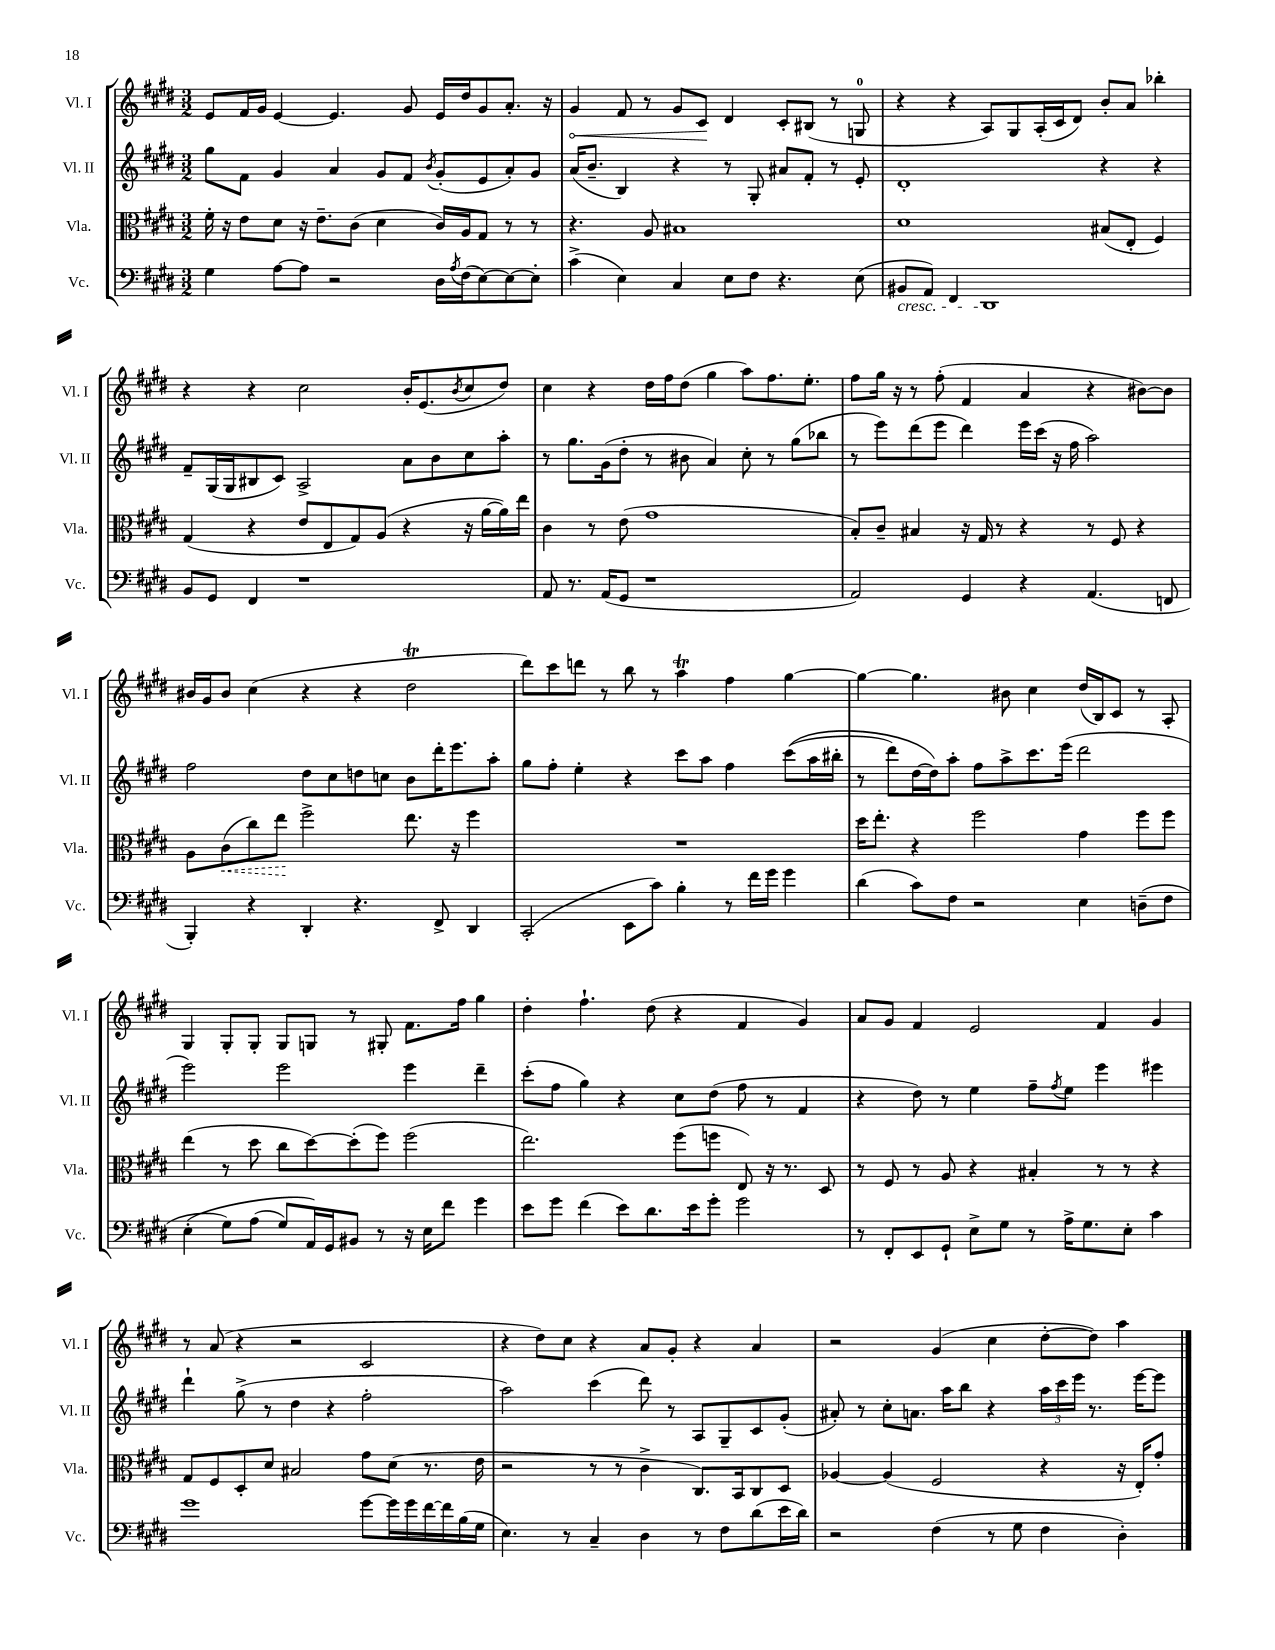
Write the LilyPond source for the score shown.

<<
\new StaffGroup <<
\new Staff = "s0" \with { instrumentName = "Vl. I" shortInstrumentName = "Vl. I" } {
    \clef treble \key e \major \numericTimeSignature \time 3/2
    e'8 fis'16 gis'16 e'4~ e'4. gis'8 e'16 dis''16 gis'8 a'8.-. r16 |
    \once \override Hairpin.circled-tip = ##t gis'4\< fis'8 r8 gis'8 cis'8\! dis'4 cis'8-. bis8( r8 g8-0 |
    r4 r4 a8) gis8 a16-.( cis'16 dis'8) b'8-. a'8 bes''4-. |
    r4 r4 cis''2 b'16-. e'8.( \acciaccatura { b'8 } cis''8 dis''8) |
    cis''4 r4 dis''16 fis''16 dis''8( gis''4 a''8) fis''8. e''8.-. |
    fis''8 gis''16 r16 r8 fis''8-.( fis'4 a'4 r4 bis'8~) bis'8 |
    bis'16 gis'16 bis'8 cis''4( r4 r4 dis''2\trill |
    dis'''8) cis'''8 d'''8 r8 b''8 r8 a''4\trill fis''4 gis''4~ |
    gis''4~ gis''4. bis'8 cis''4 dis''16( b16) cis'8 r8 a8-. |
    gis4 gis8-. gis8-. gis8 g8 r8 gis8-. fis'8. fis''16 gis''4 |
    dis''4-. fis''4.-! dis''8( r4 fis'4 gis'4) |
    a'8 gis'8 fis'4 e'2 fis'4 gis'4 |
    r8 a'8( r4 r2 cis'2 |
    r4 dis''8) cis''8 r4 a'8 gis'8-. r4 a'4 |
    r2 gis'4( cis''4 dis''8~-. dis''8) a''4 \bar "|." |
}
\new Staff = "s1" \with { instrumentName = "Vl. II" shortInstrumentName = "Vl. II" } {
    \clef treble \key e \major \numericTimeSignature \time 3/2
    gis''8 fis'8 gis'4 a'4 gis'8 fis'8 \acciaccatura { b'8 } gis'8-.( e'8 a'8-.) gis'8 |
    a'16( b'8.-- b4) r4 r8 gis8-. ais'8 fis'8-. r8 e'8-. |
    dis'1-. r4 r4 |
    fis'8-- gis16( gis16 bis8 cis'8) a2-> a'8 b'8 cis''8 a''8-. |
    r8 gis''8. gis'16( dis''8-. r8 bis'8 a'4) cis''8-. r8 gis''8( bes''8 |
    r8 e'''8) dis'''8( e'''8 dis'''4) e'''16 cis'''16( r16 fis''16 a''2) |
    fis''2 dis''8 cis''8 d''8 c''8 b'8 dis'''16-. e'''8. a''8-. |
    gis''8 fis''8-. e''4-. r4 cis'''8 a''8 fis''4 cis'''8(\( a''16 bis''16-. |
    r8 dis'''8) dis''16~ dis''16\) a''8-. fis''8 a''8-> cis'''8. e'''16( dis'''2 |
    e'''2) e'''2 e'''4 dis'''4-- |
    cis'''8-.( fis''8 gis''4) r4 cis''8 dis''8( fis''8 r8 fis'4 |
    r4 dis''8) r8 e''4 fis''8-- \acciaccatura { fis''8 } e''8 e'''4 eis'''4 |
    dis'''4-! gis''8->( r8 dis''4 r4 fis''2-. |
    a''2) cis'''4( dis'''8) r8 a8 gis8-- cis'8 gis'8-.( |
    ais'8-.) r8 cis''8-. a'8. a''16 b''8 r4 \tuplet 3/2 { a''16 cis'''16 e'''16 } r8. e'''16~ e'''8 \bar "|." |
}
\new Staff = "s2" \with { instrumentName = "Vla." shortInstrumentName = "Vla." } {
    \clef alto \key e \major \numericTimeSignature \time 3/2
    fis'16-. r16 e'8 dis'8 r16 e'8.-- cis'8( dis'4 cis'16) a16 gis8 r8 r8 |
    r4. a8 bis1 |
    dis'1 bis8( e8-. fis4) |
    gis4( r4 e'8 e8 gis8) a8( r4 r16 a'16~ a'16) e''16 |
    cis'4 r8 e'8( gis'1 |
    b8-.) cis'8-- bis4 r16 gis16 r8 r4 r8 fis8 r4 |
    a8 \once \override Hairpin.style = #'dashed-line cis'8\<( cis''8) e''8\! fis''2-> e''8. r16 fis''4 |
    R1. |
    dis''16 e''8.-. r4 fis''2 gis'4 fis''8 fis''8 |
    e''4( r8 dis''8 cis''8 dis''8~) dis''8-.( fis''8) fis''2( |
    e''2.) fis''8( f''8 e8) r16 r8. dis8 |
    r8 fis8 r8 a8 r4 bis4-. r8 r8 r4 |
    gis8 fis8 dis8-. dis'8 bis2 gis'8 dis'8( r8. e'16 |
    r2 r8 r8 cis'4-> cis8.) b,16 cis8 dis8 |
    aes4~ aes4( fis2 r4 r16 e16-.) gis'8-. \bar "|." |
}
\new Staff = "s3" \with { instrumentName = "Vc." shortInstrumentName = "Vc." } {
    \clef bass \key e \major \numericTimeSignature \time 3/2
    gis4 a8~ a8 r2 dis16 \acciaccatura { a8 } fis16( e8~) e8~ e8-. |
    cis'4->( e4) cis4 e8 fis8 r4. e8( |
    bis,8\cresc a,8) fis,4 dis,1\! |
    b,8 gis,8 fis,4 r1 |
    a,8 r8. a,16( gis,8 r1 |
    a,2) gis,4 r4 a,4.( f,8 |
    b,,4-.) r4 dis,4-. r4. fis,8-> dis,4 |
    cis,2-.( e,8 cis'8) b4-. r8 fis'16 gis'16 gis'4 |
    dis'4( cis'8) fis8 r2 e4 d8--( fis8 |
    e4-.\( gis8) a8( gis8) a,16\) gis,16 bis,8 r8 r16 e16 fis'8 gis'4 |
    e'8 gis'8 fis'4( e'8) dis'8. e'16 gis'8-. gis'2 |
    r8 fis,8-. e,8 gis,8-! e8-> gis8 r8 a16-> gis8. e8-. cis'4 |
    gis'1 gis'8~ gis'16 gis'16 fis'16~ fis'16 b16( gis16 |
    e4.) r8 cis4-- dis4 r8 fis8 dis'8( e'16 dis'16) |
    r2 fis4( r8 gis8 fis4 dis4-.) \bar "|." |
}
>>
>>
\layout { \context { \Score \remove "Bar_number_engraver" } }
